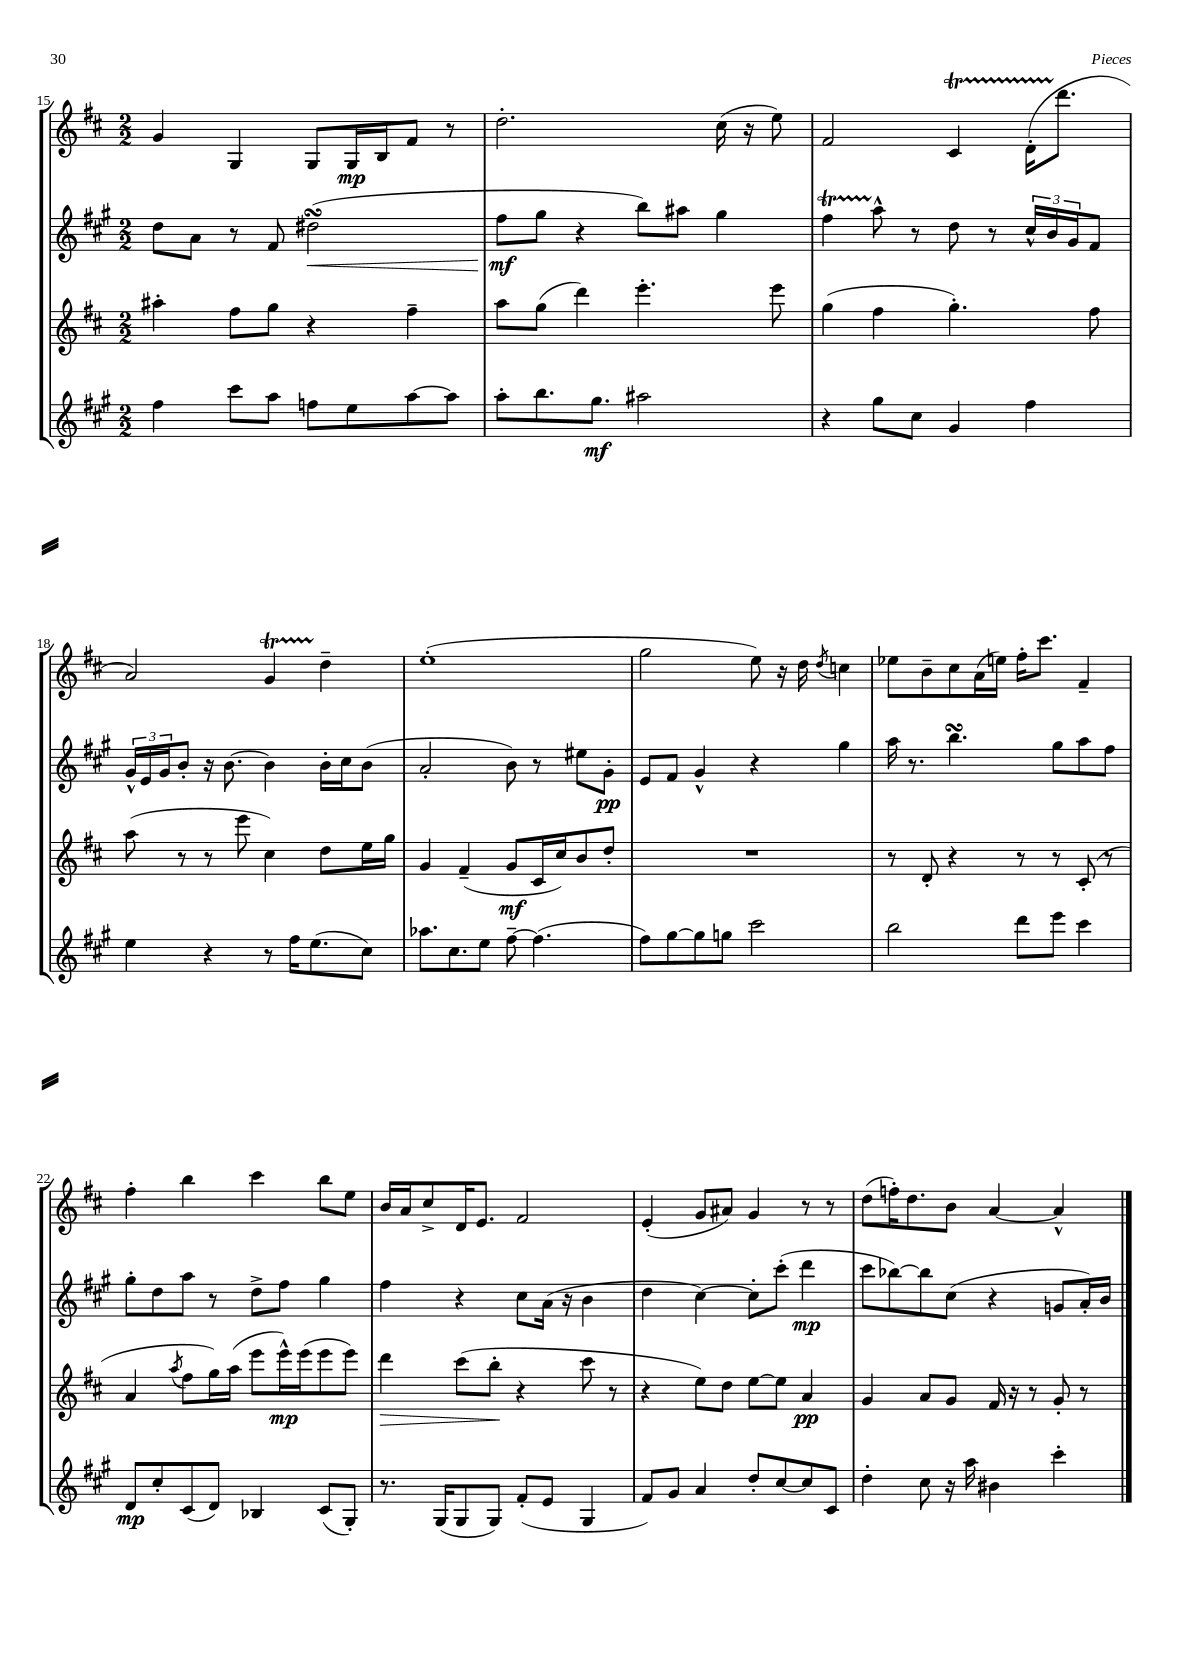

**kern	**kern	**kern	**kern
*staff4	*staff3	*staff2	*staff1
*clefG2	*clefG2	*clefG2	*clefG2
*k[f#c#g#]	*k[f#c#]	*k[f#c#g#]	*k[f#c#]
*M2/2	*M2/2	*M2/2	*M2/2
4ff#	4aa#'	8dd	4g
.	.	8a	.
8ccc#	8ff#	8r	4G
8aa	8gg	8f#	.
8ff	4r	(2dd#	8G
8ee	.	.	16G
.	.	.	16B
[8aa	4ff#~	.	8f#
8aa]	.	.	8r
=	=	=	=
8aa'	8aa	8ff#	2.dd'
8.bb	(8gg	8gg#	.
.	4ddd)	4r	.
8.gg#	.	.	.
2aa#	4.eee'	8bb)	.
.	.	8aa#	.
.	.	4gg#	(16cc#
.	.	.	16r
.	8eee	.	8ee)
=	=	=	=
4r	(4gg	4ff#	2f#
8gg#	4ff#	8aa^^	.
8cc#	.	8r	.
4g#	4.gg')	8dd	4c#
.	.	8r	.
4ff#	.	24cc#^^	(16d'
.	.	24b	.
.	.	.	8.ddd
.	.	24g#	.
.	8ff#	8f#	.
=	=	=	=
4ee	(8aa	24g#^^	2a)
.	.	24e	.
.	.	24g#	.
.	8r	8b'	.
4r	8r	16r	.
.	.	[8.b	.
.	8eee	.	.
8r	4cc#)	4b]	4g
16ff#	.	.	.
(8.ee	.	.	.
.	8dd	16b'	4dd~
.	.	16cc#	.
8cc#)	16ee	(8b	.
.	16gg	.	.
=	=	=	=
8.aa-	4g	2a'	(1ee'
8.cc#	.	.	.
.	(4f#~	.	.
8ee	.	.	.
[8ff#~	8g	8b)	.
(4.ff#]	16c#	8r	.
.	16cc#)	.	.
.	8b	8ee#	.
.	8dd'	8g#'	.
=	=	=	=
8ff#)	1r	8e	2gg
[8gg#	.	8f#	.
8gg#]	.	4g#^^	.
8gg	.	.	.
2ccc#	.	4r	8ee)
.	.	.	16r
.	.	.	16dd
.	.	.	8qdd
.	.	4gg#	4cc
=	=	=	=
2bb	8r	16aa	8ee-
.	.	8.r	.
.	8d'	.	8b~
.	4r	4.bb	8cc#
.	.	.	(16a
.	.	.	16ee)
8ddd	8r	.	16ff#'
.	.	.	8.ccc#
8eee	8r	8gg#	.
4ccc#	(8c#'	8aa	4f#~
.	8r	8ff#	.
=	=	=	=
8d	4a	8gg#'	4ff#'
8cc#'	.	8dd	.
.	8qaa	.	.
(8c#	8ff#	8aa	4bb
8d)	16gg)	8r	.
.	(16aa	.	.
4B-	8eee	8dd^	4ccc#
.	16eee^^)	8ff#	.
.	(16eee	.	.
(8c#	8eee	4gg#	8bb
8G#')	8eee)	.	8ee
=	=	=	=
8.r	4ddd	4ff#	16b
.	.	.	16a
.	.	.	8cc#^
(16G#	.	.	.
8G#	(8ccc#	4r	16d
.	.	.	8.e
8G#)	8bb'	.	.
(8f#'	4r	8cc#	2f#
8e	.	(16a	.
.	.	16r	.
4G#	8ccc#	4b	.
.	8r	.	.
=	=	=	=
8f#)	4r	4dd	(4e'
8g#	.	.	.
4a	8ee)	[4cc#)	8g
.	8dd	.	8a#)
8dd'	[8ee	8cc#']	4g
[8cc#	8ee]	(8ccc#'	.
8cc#]	4a	4ddd	8r
8c#	.	.	8r
=	=	=	=
4dd'	4g	8ccc#	(8dd
.	.	[8bb-)	16ff')
.	.	.	8.dd
8cc#	8a	8bb-]	.
16r	8g	(8cc#	8b
16aa	.	.	.
4b#	16f#	4r	[4a
.	16r	.	.
.	8r	.	.
4ccc#'	8g'	8g	4a^^]
.	8r	16a')	.
.	.	16b	.
==	==	==	==
*-	*-	*-	*-
